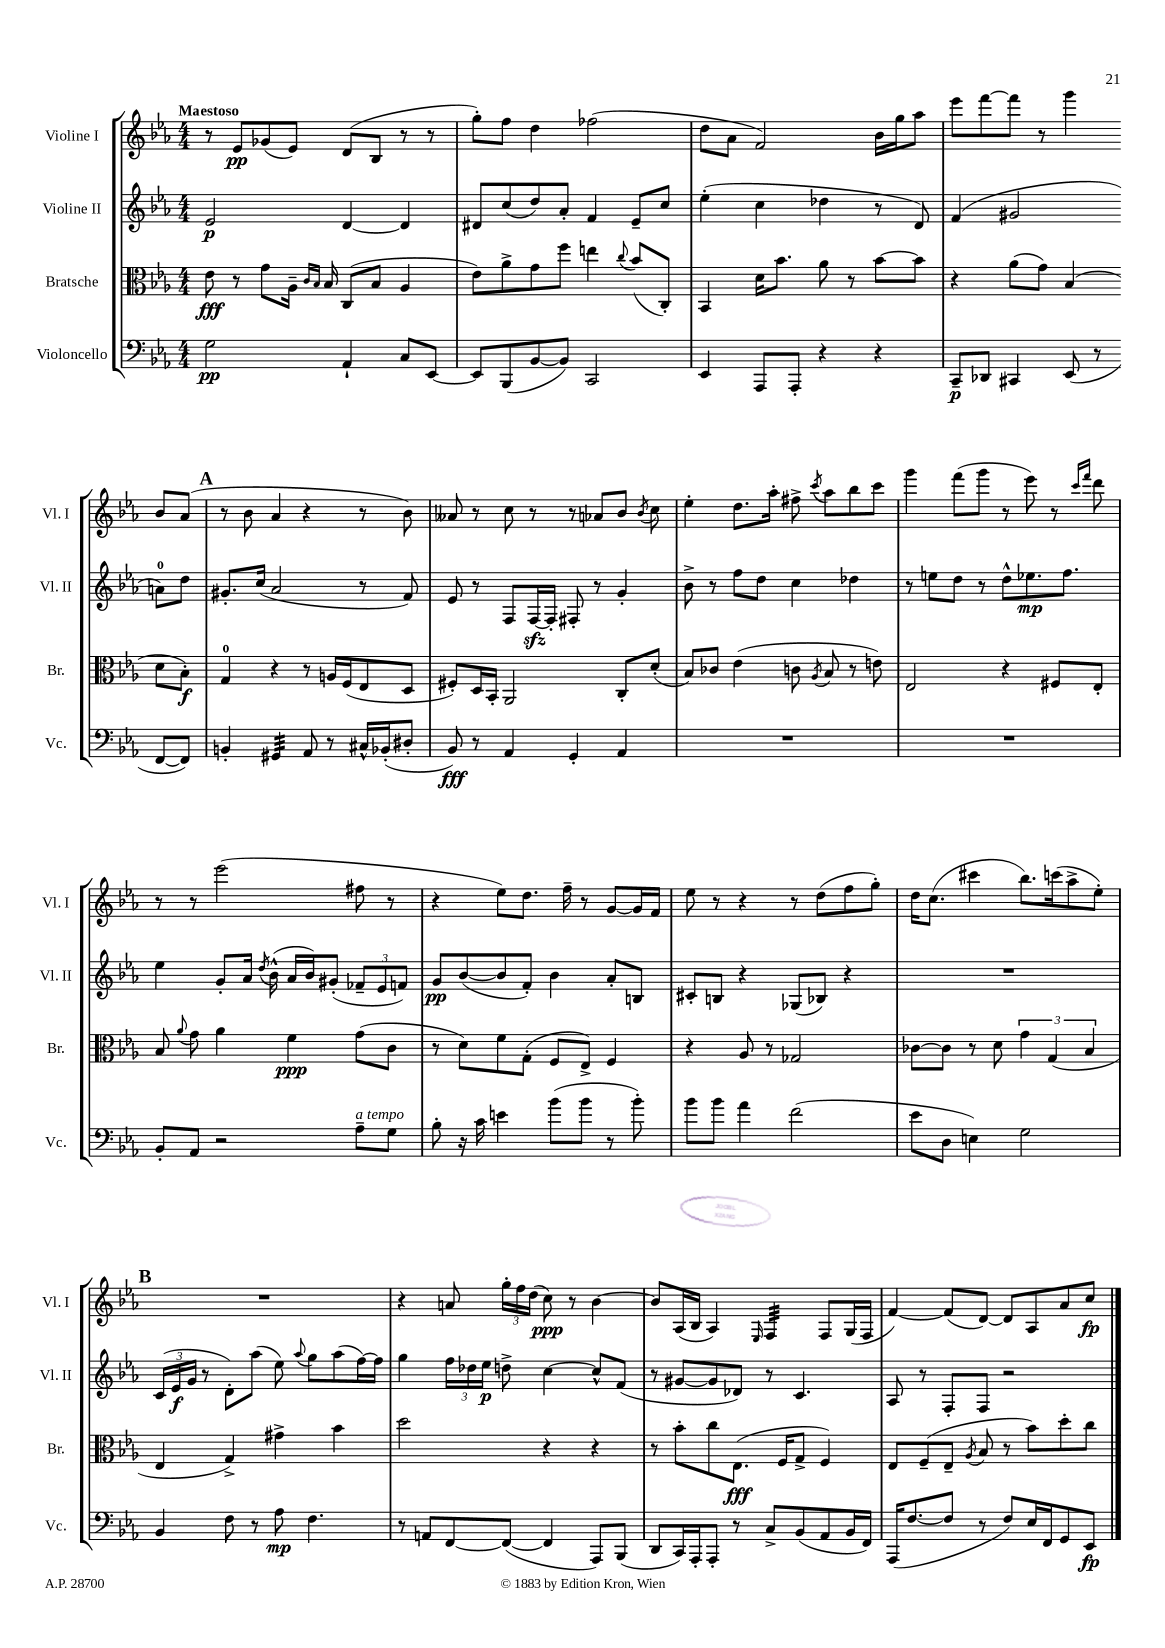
<<
\new StaffGroup <<
\new Staff = "s0" \with { instrumentName = "Violine I" shortInstrumentName = "Vl. I" } {
    \clef treble \key ees \major \numericTimeSignature \time 4/4 \tempo "Maestoso"
    \autoBeamOff r8 ees'8[\pp ges'8( ees'8]) d'8[( bes8] r8 r8 |
    g''8[-.) f''8] d''4 fes''2( |
    d''8[ aes'8] f'2) bes'16[ g''16 aes''8] |
    ees'''8[ f'''8~ f'''8] r8 g'''4 bes'8[ aes'8]( |
    \mark \markup { \bold "A" } r8 bes'8 aes'4 r4 r8 bes'8) |
    aeses'8 r8 c''8 r8 r8 aes'8[ bes'8] \acciaccatura { bes'8 } c''8 |
    ees''4-. d''8.[ aes''16]-. fis''8-> \acciaccatura { c'''8 } aes''8[ bes''8 c'''8] |
    g'''4 f'''8[( g'''8] r8 ees'''8) r8 \grace { c'''16[ f'''16] } d'''8 |
    r8 r8 ees'''2( fis''8 r8 |
    r4 ees''8[) d''8.] f''16-- r8 g'8[~ g'16 f'16] |
    ees''8 r8 r4 r8 d''8[( f''8 g''8]-.) |
    d''16[ c''8.]( cis'''4 bes''8.[) c'''16( aes''8-> ees''8]-.) |
    \mark \markup { \bold "B" } R1 |
    r4 a'8 \tuplet 3/2 { g''16[-. f''16 d''16]( } c''8\ppp) r8 bes'4~ |
    bes'8[ aes16( bes16] aes4) \grace { ees16 } f4:32 f8[ g16( f16] |
    f'4~) f'8[( d'8]~) d'8[ aes8 aes'8 c''8]\fp \bar "|." |
}
\new Staff = "s1" \with { instrumentName = "Violine II" shortInstrumentName = "Vl. II" } {
    \clef treble \key ees \major \numericTimeSignature \time 4/4
    \autoBeamOff ees'2\p d'4~ d'4 |
    dis'8[ c''8( d''8) aes'8]-. f'4 ees'8[-- c''8] |
    ees''4-.( c''4 des''4 r8 d'8) |
    f'4( gis'2 a'8[-0) d''8] |
    \mark \markup { \bold "A" } gis'8.[-. c''16]( aes'2 r8 f'8) |
    ees'8 r8 f8[ f16~\sfz f16]-. fis8-. r8 g'4-. |
    bes'8-> r8 f''8[ d''8] c''4 des''4 |
    r8 e''8[ d''8] r8 d''8[-^ ees''8.\mp f''8.] |
    ees''4 g'8[-. aes'16] \acciaccatura { d''8 } bes'16-^( aes'16[ bes'16) gis'8]-.( \tuplet 3/2 { fes'8[-- ees'8 f'8]) } |
    g'8[\pp bes'8~( bes'8 f'8]-.) bes'4 aes'8[-. b8] |
    cis'8[-. b8] r4 ges8[( bes8]) r4 |
    R1 |
    \mark \markup { \bold "B" } \tuplet 3/2 { c'16[( ees'16\f g'16] } r8 d'8[-.) aes''8]( ees''8) \appoggiatura { aes''8 } g''8[ aes''8( f''16~) f''16] |
    g''4 \tuplet 3/2 { f''16[ des''16 ees''16]\p } d''8-> c''4~ c''8[-^ f'8]( |
    r8 gis'8[~ gis'8 des'8]) r8 c'4. |
    aes8 r8 f8[-. f8] r2 \bar "|." |
}
\new Staff = "s2" \with { instrumentName = "Bratsche" shortInstrumentName = "Br." } {
    \clef alto \key ees \major \numericTimeSignature \time 4/4
    \autoBeamOff ees'8\fff r8 g'8[ aes16]-- \grace { c'16[ bes16] } bes16 c8[( bes8] aes4 |
    ees'8[) aes'8-> g'8 f''8] e''4 \appoggiatura { c''8 } bes'8[( c8]-.) |
    bes,4 d'16[ bes'8.] aes'8 r8 bes'8[~ bes'8] |
    r4 aes'8[( g'8]) bes4( d'8[ bes8]-.\f) |
    \mark \markup { \bold "A" } g4-0 r4 r8 a16[ f16( ees8 d8] |
    fis8[-.) d16 bes,16]-. aes,2 c8[-. d'8]-.( |
    bes8[) ces'8] ees'4( c'8 \acciaccatura { aes8 } bes8 r8 e'8) |
    ees2 r4 fis8[ ees8]-. |
    bes8 \appoggiatura { aes'8 } g'8 aes'4 f'4\ppp g'8[( c'8] |
    r8 d'8[) f'8 g8]-.( f8[ ees8]->) f4 |
    r4 aes8 r8 ges2 |
    ces'8[~ ces'8] r8 d'8 \tuplet 3/2 { g'4 g4( bes4 } |
    \mark \markup { \bold "B" } ees4 g4->) gis'4-> bes'4 |
    d''2 r4 r4 |
    r8 bes'8[-. c''8 ees8.]\fff( f16[ g8]-> f4) |
    ees8[ f8--( ees8]-- \acciaccatura { aes8 } bes8 r8 bes'8[) d''8-. c''8] \bar "|." |
}
\new Staff = "s3" \with { instrumentName = "Violoncello" shortInstrumentName = "Vc." } {
    \clef bass \key ees \major \numericTimeSignature \time 4/4
    \autoBeamOff g2\pp aes,4-! c8[ ees,8]~ |
    ees,8[ bes,,8( bes,8~ bes,8]) c,2 |
    ees,4 aes,,8[ aes,,8]-. r4 r4 |
    c,8[--\p des,8] cis,4 ees,8( r8 f,8[~ f,8]) |
    \mark \markup { \bold "A" } b,4-. gis,4:32 aes,8 r8 cis16[-^ bes,16-.( dis8]-. |
    bes,8\fff) r8 aes,4 g,4-. aes,4 |
    R1 |
    R1 |
    bes,8[-. aes,8] r2 aes8[--^\markup { \italic "a tempo" } g8] |
    bes8-. r16 c'16 e'4 bes'8[( bes'8] r8 bes'8-.) |
    bes'8[ bes'8] aes'4 f'2( |
    ees'8[ d8] e4) g2 |
    \mark \markup { \bold "B" } bes,4 f8 r8 aes8\mp f4. |
    r8 a,8[ f,8~ f,8]~( f,4 aes,,8[) bes,,8]( |
    d,8[ c,16) aes,,16-. aes,,8]-. r8 c8[-> bes,8( aes,8 bes,16 f,16]) |
    aes,,16[( f8.~ f8] r8 f8[) ees16 f,16 g,8 ees,8]\fp \bar "|." |
}
>>
>>
\layout { \context { \Score \remove "Bar_number_engraver" } }
